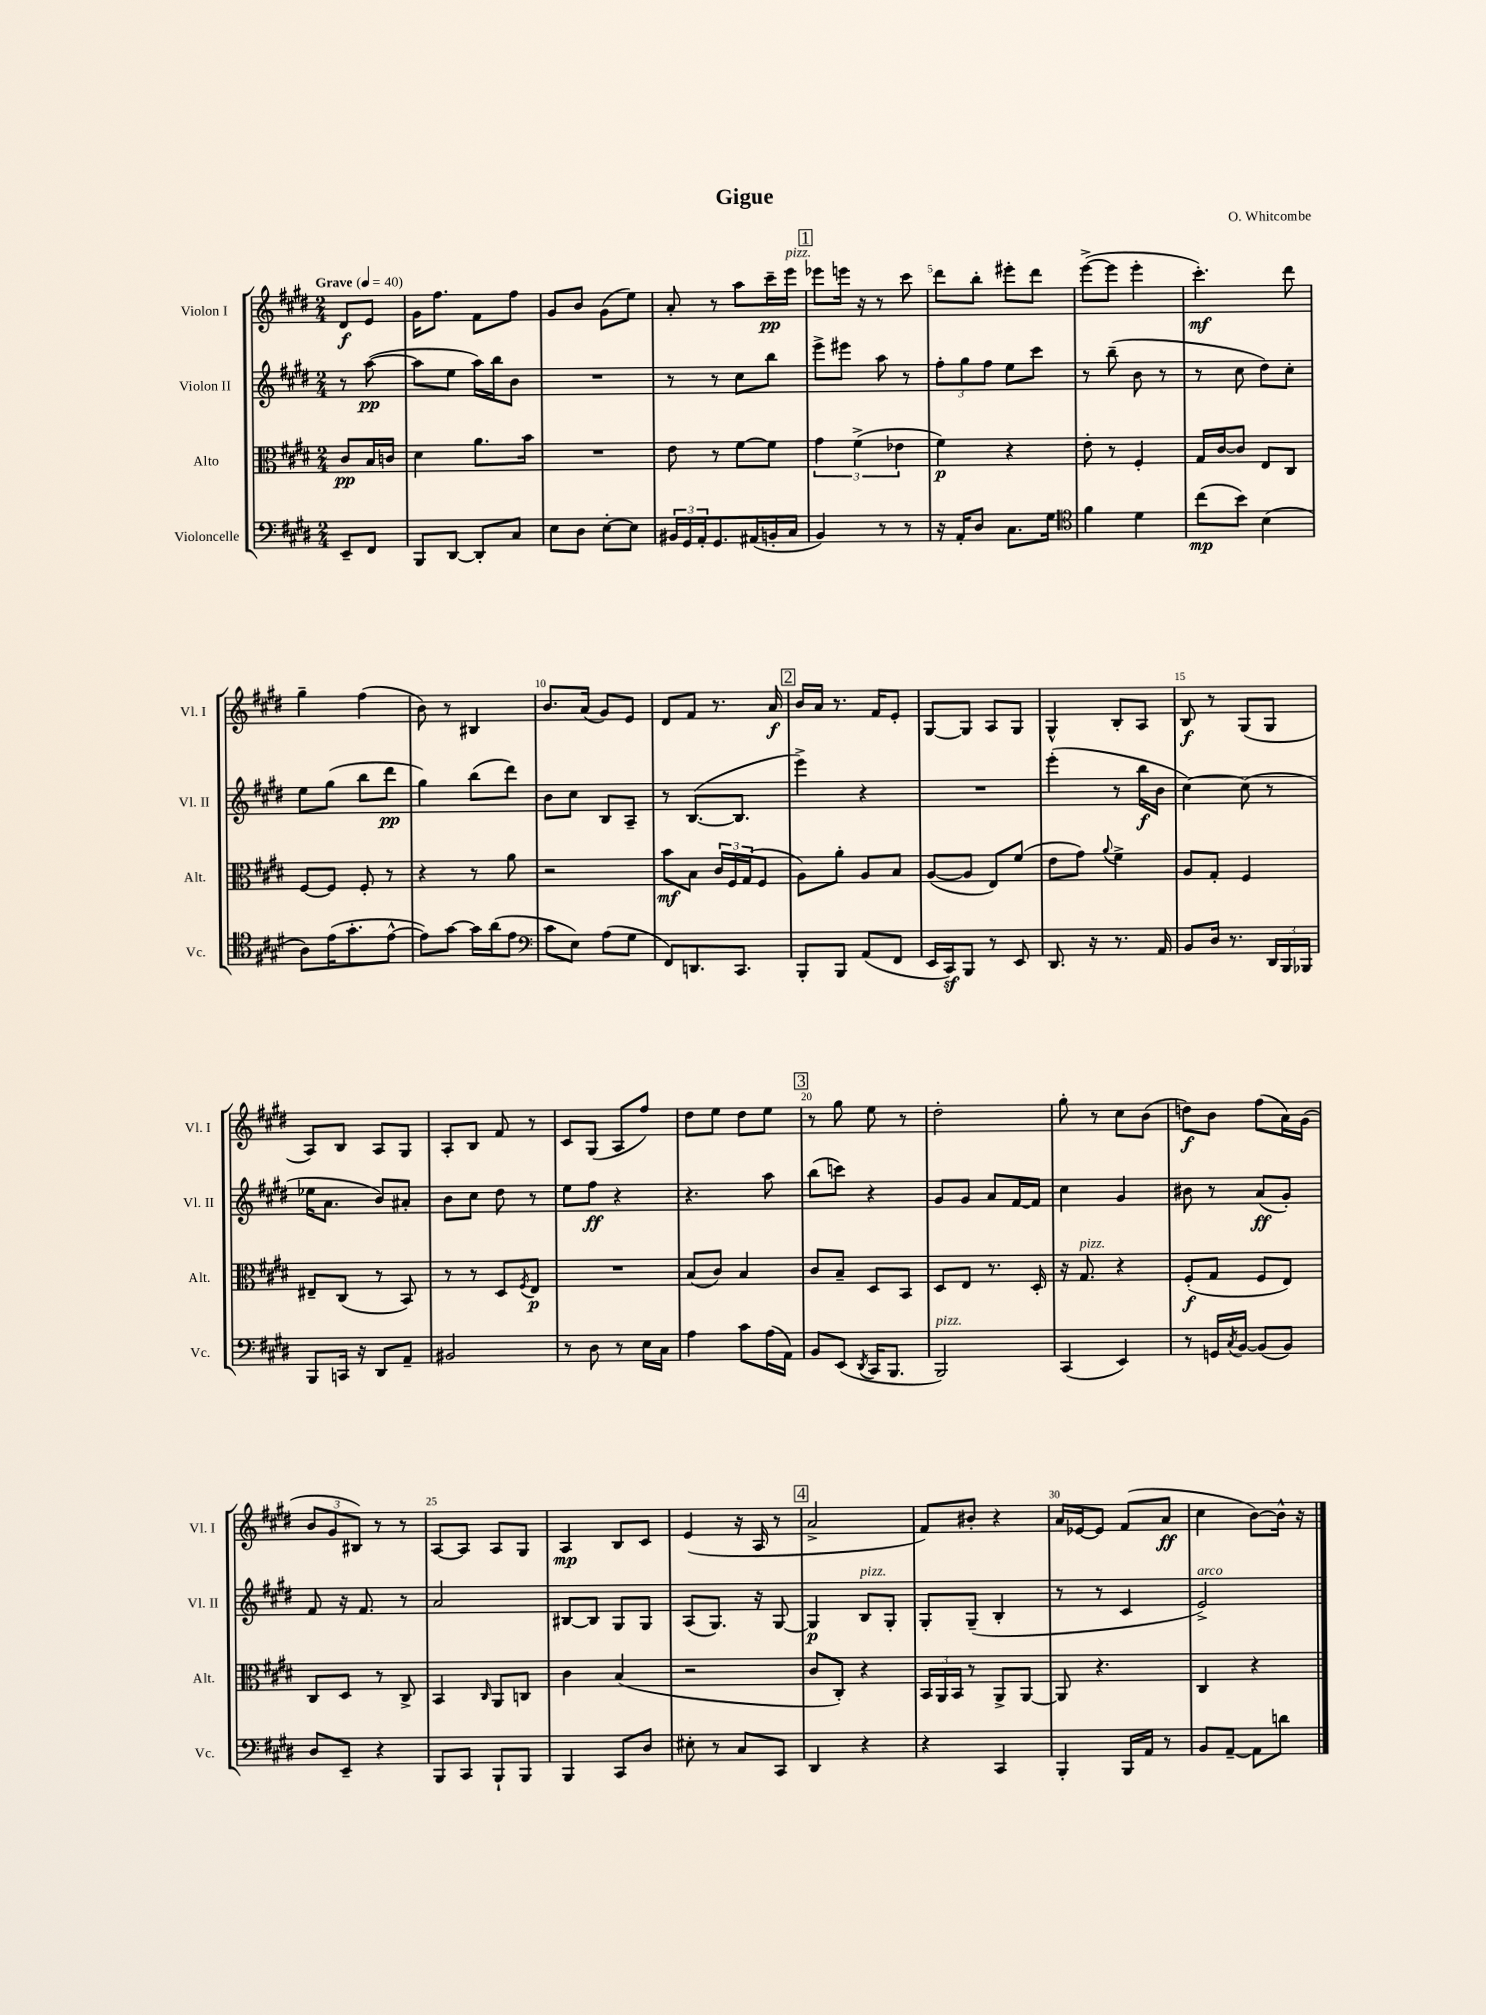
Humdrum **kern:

**kern	**kern	**kern	**kern
*staff4	*staff3	*staff2	*staff1
*clefF4	*clefC3	*clefG2	*clefG2
*k[f#c#g#d#]	*k[f#c#g#d#]	*k[f#c#g#d#]	*k[f#c#g#d#]
*M2/4	*M2/4	*M2/4	*M2/4
*MM40	*MM40	*MM40	*MM40
8EE~	8c#	8r	8d#
8FF#	16B	([8aa	8e
.	16c	.	.
=	=	=	=
8BBB	4d#	8aa]	16g#
.	.	.	8.ff#
[8DD#	.	8ee	.
8DD#']	8.a	16aa)	8f#
.	.	16bb	.
8C#	.	8b	8ff#
.	16b	.	.
=	=	=	=
8E	2r	2r	8g#
8D#	.	.	8b
[8E'	.	.	(8g#
8E]	.	.	8ee)
=	=	=	=
24BB#	8e	8r	8a'
24GG#	.	.	.
24AA'	.	.	.
8.GG#	8r	8r	8r
.	[8f#	8cc#	8aa
(16AA#	.	.	.
16BB'	8f#]	8bb	16ccc#~
16C#	.	.	16eee
=	=	=	=
4BB)	6g#	8eee^	8eee-
.	.	8eee#	16eee
.	(6f#^	.	.
.	.	.	16r
8r	.	8aa	8r
.	6e-	.	.
8r	.	8r	8ccc#
=	=	=	=
16r	4f#)	12ff#'	8ddd#
16AA'	.	.	.
.	.	12gg#	.
8D#	.	.	8bb'
.	.	12ff#	.
8.C#	4r	8ee	8eee#'
.	.	8ccc#	8ddd#
16G#	.	.	.
=	=	=	=
*clefC4	*	*	*
4f#	8e'	8r	([8eee^
.	8r	(8bb~	8eee]
4d#	4F#'	8b	4eee'
.	.	8r	.
=	=	=	=
(8cc#	16G#	8r	4.ccc#')
.	[16c#	.	.
8b)	8c#]	8cc#	.
(4B	8E	8dd#)	.
.	8C#	8cc#'	8ddd#
=	=	=	=
8A)	[8F#	8ee	4gg#~
(16e	8F#]	(8gg#	.
8.g#'	.	.	.
.	8F#'	8bb	(4ff#
[8e^^	8r	8ddd#	.
=	=	=	=
8e])	4r	4gg#)	8b)
[8g#	.	.	8r
16g#]	8r	(8bb	4B#
(16a	.	.	.
8e	8a	8ddd#)	.
=	=	=	=
*clefF4	*	*	*
8c#	2r	8b	8.b
8E)	.	8cc#	.
.	.	.	(16a
(8A	.	8B	8g#)
8G#	.	8A~	8e
=	=	=	=
8FF#)	8b	8r	8d#
8.DD	8B	([8.B	8f#
.	24c#	.	8.r
.	24F#	.	.
8.CC#	.	8.B]	.
.	(24G#	.	.
.	8F#	.	.
.	.	.	16a
=	=	=	=
8BBB'	8A)	4eee^)	16b
.	.	.	16a
8BBB	8a'	.	8.r
(8AA	8A	4r	.
.	.	.	16f#
8FF#	8B	.	8e'
=	=	=	=
16EE	([8A	2r	[8G#
16CC#)	.	.	.
8BBB	8A]	.	8G#]
8r	8E)	.	8A
8EE	(8f#	.	8G#
=	=	=	=
8.DD#	8e	(4eee'	4G#^^
.	8g#)	.	.
16r	.	.	.
.	8qqa	.	.
8.r	4f#^	8r	8B'
.	.	16bb	8A
16AA	.	16b	.
=	=	=	=
8BB	8A	[4cc#)	8B
16D#	8G#'	.	8r
8.r	.	.	.
.	4F#	(8cc#]	(8G#
24DD#	.	8r	8G#
24BBB	.	.	.
24BBB-	.	.	.
=	=	=	=
8BBB	8E#~	16ee-	8A)
.	.	8.a	.
16CC	(8C#	.	8B
16r	.	.	.
8DD#	8r	8b)	8A
8AA~	8BB)	8a#'	8G#
=	=	=	=
2BB#	8r	8b	8A'
.	8r	8cc#	8B
.	8D#	8dd#	8f#
.	8qF#	.	.
.	8E	8r	8r
=	=	=	=
8r	2r	8ee	8c#
8D#	.	8ff#	(8G#
8r	.	4r	8A
16E	.	.	8ff#)
16C#	.	.	.
=	=	=	=
4A	(8B	4.r	8dd#
.	8c#)	.	8ee
8c#	4B	.	8dd#
(16A	.	8aa	8ee
16AA)	.	.	.
=	=	=	=
8BB	8c#	(8bb	8r
(8EE	8B~	8ccc)	8gg#
8qDD#	.	.	.
16CC#	8D#	4r	8ee
8.BBB	.	.	.
.	8BB	.	8r
=	=	=	=
2BBB)	8D#	8g#	2dd#'
.	8E	8g#	.
.	8.r	8a	.
.	.	[16f#	.
.	16D#'	16f#]	.
=	=	=	=
(4CC#	16r	4cc#	8gg#'
.	8.G#	.	.
.	.	.	8r
4EE)	4r	4g#	8cc#
.	.	.	(8b
=	=	=	=
8r	(8F#'	8b#	8dd)
16GG	8G#	8r	8b
8qC#	.	.	.
[16BB	.	.	.
(8BB]	8F#	(8a	(8ff#
8BB)	8E)	8g#')	16a)
.	.	.	(16g#
=	=	=	=
8D#	8C#	8f#	12b
.	.	.	12g#
8EE~	8D#	16r	.
.	.	.	12B#)
.	.	8.f#	.
4r	8r	.	8r
.	8C#^	8r	8r
=	=	=	=
8BBB	4BB	2a	[8A
8CC#	.	.	8A]
.	16qqC#	.	.
8BBB`	8AA	.	8A
8BBB	8C	.	8G#
=	=	=	=
4BBB	4c#	[8B#	4A
.	.	8B#]	.
8CC#	(4B	8G#	8B
8D#	.	8G#	8c#
=	=	=	=
8E#'	2r	(8A	(4e
8r	.	8.G#)	.
8C#	.	.	16r
.	.	16r	16A
8CC#	.	[8G#	8r
=	=	=	=
4DD#	8c#	4G#]	2a^
.	8C#')	.	.
4r	4r	8B	.
.	.	8G#'	.
=	=	=	=
4r	24BB	8G#'	8f#)
.	24AA	.	.
.	24BB	.	.
.	8r	(8G#~	8b#'
4CC#	8AA^	4B'	4r
.	[8AA	.	.
=	=	=	=
4BBB'	8AA]	8r	16a
.	.	.	[16e-
.	4.r	8r	8e-]
16BBB	.	4c#	(8f#
16AA	.	.	.
8r	.	.	8a
=	=	=	=
8BB	4C#	2e^)	4cc#
[8AA~	.	.	.
8AA]	4r	.	[8b)
8d	.	.	16b^^]
.	.	.	16r
==	==	==	==
*-	*-	*-	*-
